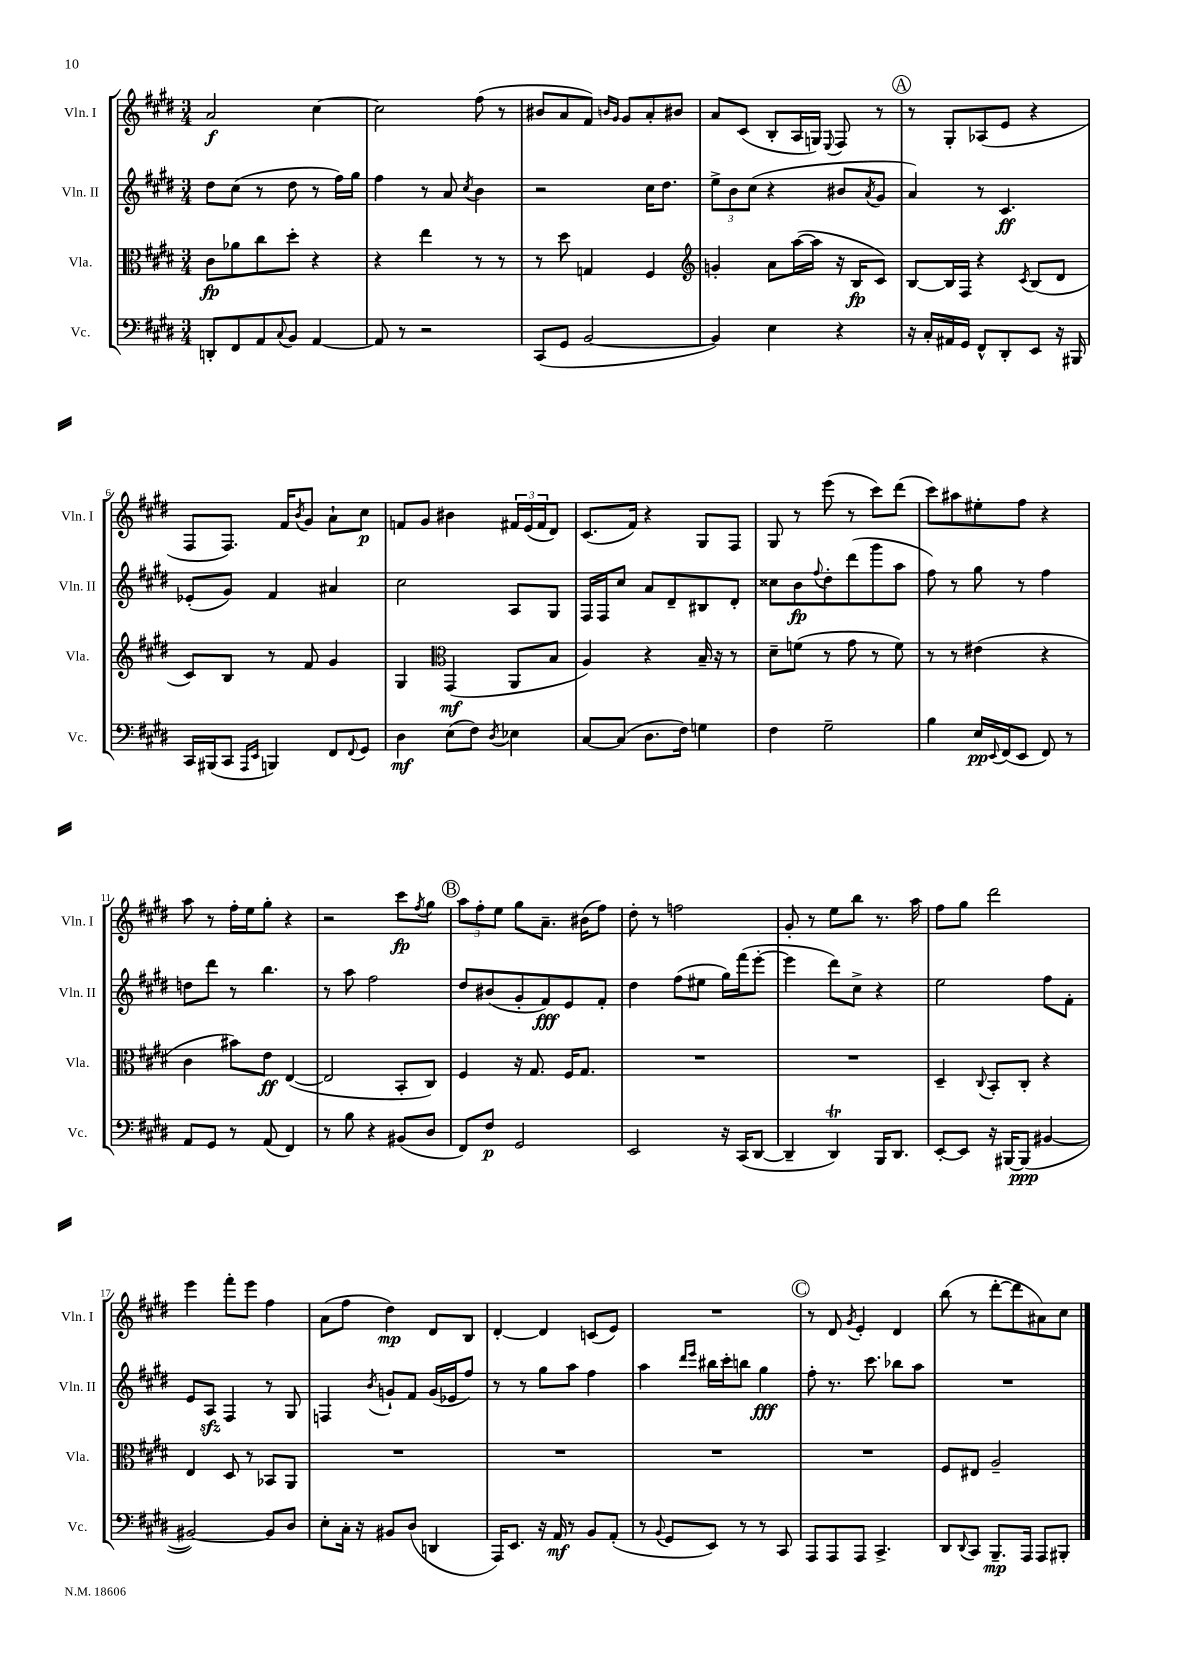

**kern	**kern	**kern	**kern
*staff4	*staff3	*staff2	*staff1
*clefF4	*clefC3	*clefG2	*clefG2
*k[f#c#g#d#]	*k[f#c#g#d#]	*k[f#c#g#d#]	*k[f#c#g#d#]
*M3/4	*M3/4	*M3/4	*M3/4
8DD'	8c#	8dd#	2a
8FF#	8a-	(8cc#	.
8AA	8cc#	8r	.
8qqC#	.	.	.
8BB	8dd#'	8dd#	.
[4AA	4r	8r	[4cc#
.	.	16ff#)	.
.	.	16gg#	.
=	=	=	=
8AA]	4r	4ff#	2cc#]
8r	.	.	.
2r	4ee	8r	.
.	.	8a	.
.	.	8qcc#	.
.	8r	4b	(8ff#
.	8r	.	8r
=	=	=	=
(8CC#	8r	2r	8b#
8GG#	8dd#	.	8a
[2BB	4G	.	8f#)
.	.	.	16qqb
.	.	.	16qqg#
.	.	.	8g#
.	4F#	16cc#	8a'
.	.	8.dd#	.
.	.	.	8b#
=	=	=	=
*	*clefG2	*	*
4BB])	4g'	12ee^	8a
.	.	12b	.
.	.	.	(8c#
.	.	(12cc#	.
4E	8a	4r	8B'
.	([16aa	.	16A
.	16aa]	.	16G)
.	.	.	8qqE
4r	16r	8b#	8F#
.	16B	.	.
.	.	8qa	.
.	8c#)	8g#	8r
=	=	=	=
16r	[8B	4a)	8r
16C#'	.	.	.
16AA#	16B]	.	8G#'
16GG#	16F#	.	.
8FF#^^	4r	8r	(8A-
8DD#'	.	4.c#	8e
.	8qc#	.	.
8EE	(8B	.	4r
16r	8d#	.	.
16BBB#	.	.	.
=	=	=	=
16CC#	8c#)	(8e-'	8F#
(16BBB#	.	.	.
8CC#	8B	8g#)	8.F#)
16qqAAA	.	.	.
16qqEE	.	.	.
4BBB)	8r	4f#	.
.	.	.	16f#
.	.	.	8qb
.	8f#	.	8g#
8FF#	4g#	4a#	8a`
8qqFF#	.	.	.
8GG#	.	.	8cc#
=	=	=	=
4D#	4G#	2cc#	8f
.	.	.	8g#
*	*clefC3	*	*
(8E	(4GG#	.	4b#
8F#)	.	.	.
8qD#	.	.	.
4E-	8AA	8A	24f#
.	.	.	(24e
.	.	.	24f#
.	8B	8G#	8d#)
=	=	=	=
[8C#	4A)	16F#	(8.c#
.	.	16F#	.
(8C#]	.	8cc#	.
.	.	.	16f#)
8.D#	4r	8a	4r
.	.	8d#~	.
16F#)	.	.	.
4G	16B~	8B#	8G#
.	16r	.	.
.	8r	8d#'	8F#
=	=	=	=
4F#	8d#~	8cc##	8G#
.	(8f	8b	8r
.	.	8qqff#	.
2G#~	8r	8dd#'	(8eee
.	8g#	(8ddd#	8r
.	8r	8ggg#	8ccc#)
.	8f)	8aa	(8ddd#
=	=	=	=
4B	8r	8ff#)	8ccc#)
.	8r	8r	8aa#
16E	(4e#	8gg#	8ee#'
8qqEE	.	.	.
(16FF#	.	.	.
8EE	.	8r	8ff#
8FF#)	4r	4ff#	4r
8r	.	.	.
=	=	=	=
8AA	4c#	8dd	8aa
8GG#	.	8ddd#	8r
8r	8b#)	8r	16ff#'
.	.	.	16ee
(8AA	8e	4.bb	8gg#'
4FF#)	([4E	.	4r
=	=	=	=
8r	2E]	8r	2r
8B	.	8aa	.
4r	.	2ff#	.
(8BB#	8BB'	.	8ccc#
.	.	.	8qff#
8D#	8C#)	.	8gg#
=	=	=	=
8FF#)	4F#	8dd#	12aa
.	.	.	12ff#'
8F#	.	(8b#	.
.	.	.	12ee
2GG#	16r	8g#'	8gg#
.	8.G#	.	.
.	.	8f#)	8.a~
.	16F#	8e	.
.	8.G#	.	(16b#
.	.	8f#'	8ff#)
=	=	=	=
2EE	2.r	4dd#	8dd#'
.	.	.	8r
.	.	(8ff#	2ff
.	.	8ee#	.
16r	.	16gg#)	.
(16CC#	.	(16fff#	.
[8DD#	.	[8eee'	.
=	=	=	=
4DD#~]	2.r	4eee]	8g#'
.	.	.	8r
4DD#)	.	8ddd#)	8ee
.	.	8cc#^	8bb
16BBB	.	4r	8.r
8.DD#	.	.	.
.	.	.	16aa
=	=	=	=
[8EE'	4D#~	2ee	8ff#
8EE]	.	.	8gg#
.	8qqC#	.	.
16r	8BB'	.	2ddd#
[16BBB#	.	.	.
(8BBB#]	8C#'	.	.
[4BB#	4r	8ff#	.
.	.	8f#'	.
=	=	=	=
2BB#_)	4E	8e	4eee
.	.	8A	.
.	8D#	4F#	8fff#'
.	8r	.	8eee
8BB#]	8BB-	8r	4ff#
8D#	8AA	8G#	.
=	=	=	=
8E'	2.r	4F	(8a
16C#'	.	.	8ff#
16r	.	.	.
.	.	8qb	.
8BB#	.	8g`	4dd#)
(8D#	.	8f#	.
4DD	.	(16g	8d#
.	.	16e-	.
.	.	8ff#)	8B
=	=	=	=
16AAA)	2.r	8r	[4d#'
8.EE	.	.	.
.	.	8r	.
16r	.	8gg#	4d#]
16AA	.	.	.
8r	.	8aa	.
8BB	.	4ff#	(8c
(8AA'	.	.	8e)
=	=	=	=
8r	2.r	4aa	2.r
8qqBB	.	.	.
8GG#	.	.	.
.	.	16qqddd#	.
.	.	16qqeee	.
8EE)	.	16bb#	.
.	.	16ccc#'	.
8r	.	8bb	.
8r	.	4gg#	.
8CC#	.	.	.
=	=	=	=
8AAA	2.r	8ff#'	8r
8AAA	.	8.r	8d#
.	.	.	8qg#
8AAA	.	.	4e'
.	.	8.ccc#	.
4.CC#^	.	.	.
.	.	8bb-	4d#
.	.	8aa	.
=	=	=	=
8DD#	8F#	2.r	(8bb
8qqDD#	.	.	.
8CC#	8E#	.	8r
8.BBB~	2A~	.	[8ddd#'
.	.	.	8ddd#]
16AAA	.	.	.
8AAA	.	.	8a#)
8BBB#'	.	.	8cc#
==	==	==	==
*-	*-	*-	*-
